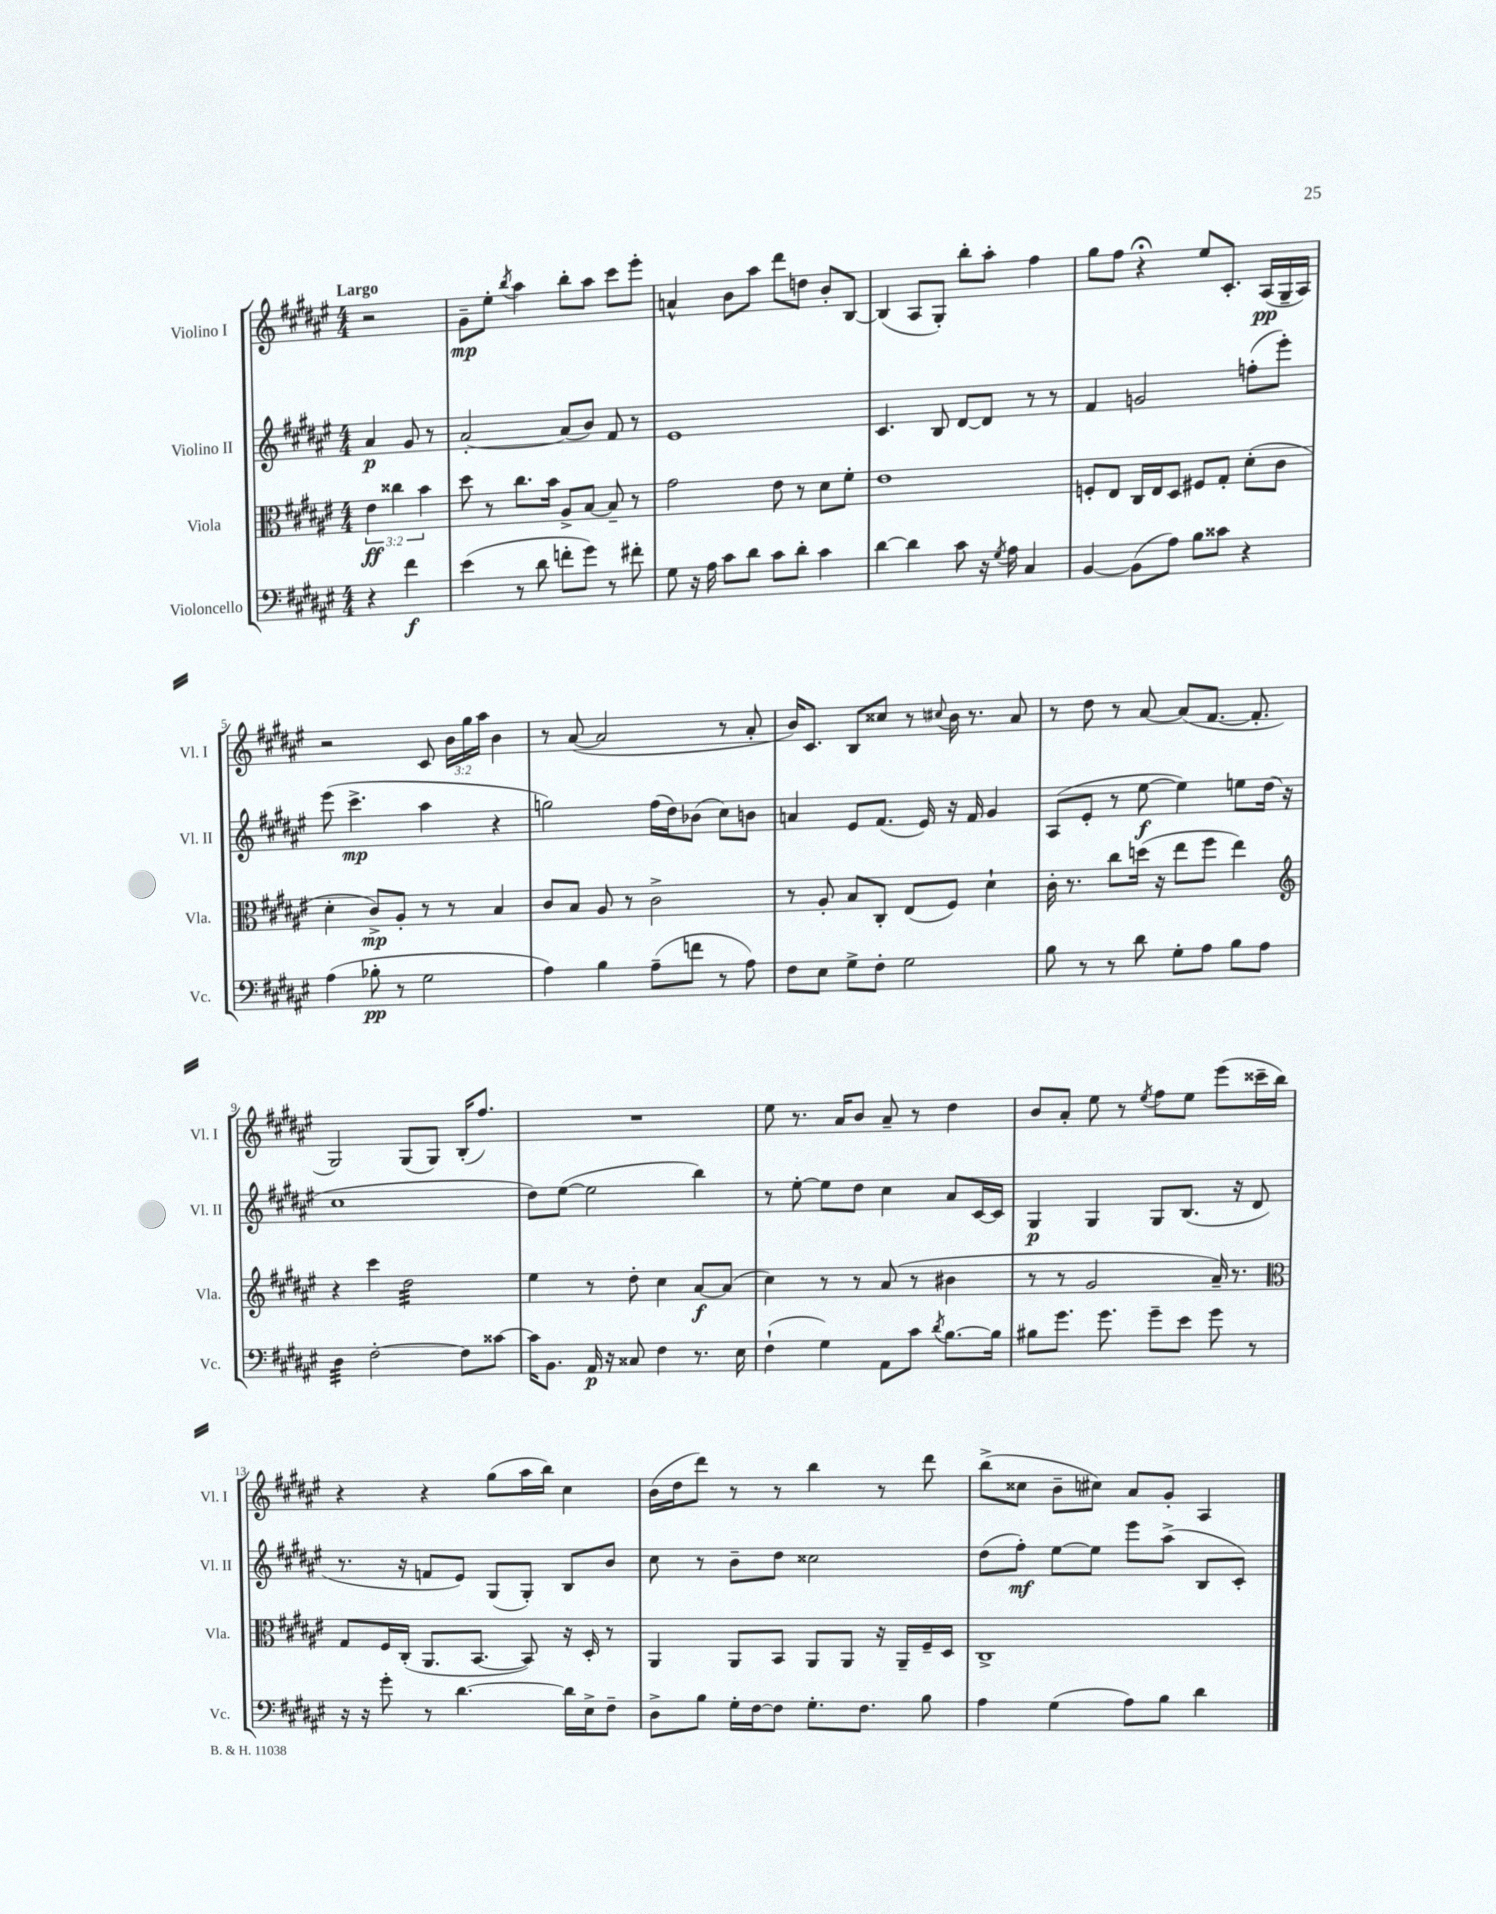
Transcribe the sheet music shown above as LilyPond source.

<<
\new StaffGroup <<
\new Staff = "s0" \with { instrumentName = "Violino I" shortInstrumentName = "Vl. I" } {
    \clef treble \key fis \major \numericTimeSignature \time 4/4 \override Staff.TupletNumber.text = #tuplet-number::calc-fraction-text \partial 2 \tempo "Largo"
    \autoBeamOff r2 |
    gis'8[--\mp eis''8]-. \acciaccatura { b''8 } ais''4 b''8[-. ais''8] cis'''8[ eis'''8]-. |
    a'4-^ b'8[ ais''8] dis'''8[ d''8] b'8[-. b8]~ |
    b4( ais8[ gis8]-.) b''8[-. ais''8]-. fis''4 |
    gis''8[ fis''8] r4\fermata eis''8[ cis'8.]-. ais16[\pp( gis16-- ais16]) |
    r2 cis'8 \tuplet 3/2 { b'16[ gis''16 ais''16] } b'4 |
    r8 ais'8~( ais'2 r8 ais'8-. |
    b'16[) cis'8.] b8[ cisis''8] r8 \appoggiatura { cis''8 } b'16 r8. ais'8 |
    r8 dis''8 r8 ais'8~ ais'8[( fis'8.]~ fis'8.-. |
    gis2) gis8[( gis8]) b16[-.( fis''8.]) |
    R1 |
    eis''8 r8. ais'16[ b'8] ais'8-- r8 dis''4 |
    b'8[ ais'8]-. eis''8 r8 \acciaccatura { eis''8 } fis''8[ eis''8] eis'''8[( cisis'''16-- b''16]) |
    r4 r4 gis''8[( ais''16 b''16]) cis''4 |
    b'16[( dis''16 dis'''8]) r8 r8 b''4 r8 dis'''8 |
    b''8[->( cisis''8] b'8[-- cis''8]) ais'8[ gis'8]-. ais4 \bar "|." |
}
\new Staff = "s1" \with { instrumentName = "Violino II" shortInstrumentName = "Vl. II" } {
    \clef treble \key fis \major \numericTimeSignature \time 4/4 \partial 2
    \autoBeamOff ais'4\p gis'8 r8 |
    ais'2~-. ais'8[( b'8]) fis'8 r8 |
    eis'1 |
    cis'4. b8 dis'8[~ dis'8] r8 r8 |
    fis'4 g'2 f''8[-.( eis'''8]-.) |
    eis'''8( cis'''4.->\mp ais''4 r4 |
    g''2) fis''16[( dis''16) bes'8]( cis''8[) b'8] |
    a'4 eis'8[ fis'8.]( eis'16) r16 fis'16 gis'4 |
    ais8[( eis'8]-. r8 eis''8~\f eis''4) e''8[ dis''16]( r16 |
    cis''1 |
    dis''8[) eis''8]~( eis''2 b''4) |
    r8 eis''8~-. eis''8[ dis''8] cis''4 ais'8[ cis'16~ cis'16] |
    gis4\p gis4 gis8[ b8.]( r16 dis'8 |
    r8. r16 f'8[ eis'8]) gis8[( gis8]-.) b8[ b'8] |
    cis''8 r8 b'8[-- dis''8] cisis''2 |
    dis''8[( fis''8]-.\mf) eis''8[~ eis''8] eis'''8[ ais''8]->( b8[ cis'8]-.) \bar "|." |
}
\new Staff = "s2" \with { instrumentName = "Viola" shortInstrumentName = "Vla." } {
    \clef alto \key fis \major \numericTimeSignature \time 4/4 \override Staff.TupletNumber.text = #tuplet-number::calc-fraction-text \partial 2
    \autoBeamOff \tuplet 3/2 { eis'4\ff cisis''4 b'4 } |
    dis''8 r8 cis''8.[ b'16] ais8[-> b8]~ b8-- r8 |
    gis'2 eis'8 r8 dis'8[ fis'8]-. |
    eis'1 |
    f8[-. eis8] cis16[ eis16 dis8] fis8[ gis8]-. dis'8[-.( cis'8] |
    dis'4-. cis'8[->\mp) ais8]-. r8 r8 b4 |
    cis'8[ b8] ais8 r8 cis'2-> |
    r8 ais8-. b8[ cis8]-. eis8[( fis8]) dis'4-! |
    cis'16-. r8. cis''8[ d''16]( r16 eis''8[ fis''8] eis''4) |
    \clef treble r4 cis'''4 dis''2:32 |
    eis''4 r8 dis''8-. cis''4 ais'8[~\f ais'8]( |
    cis''4) r8 r8 ais'8( r8 bis'4 |
    r8 r8 gis'2 ais'16--) r8. |
    \clef alto gis8[ fis16 cis16]-.( ais,8.[ b,8.]~ b,8) r16 dis16-. r8 |
    ais,4 ais,8[ b,8] ais,8[ ais,8] r16 ais,16[-- fis16-- dis16] |
    cis1-> \bar "|." |
}
\new Staff = "s3" \with { instrumentName = "Violoncello" shortInstrumentName = "Vc." } {
    \clef bass \key fis \major \numericTimeSignature \time 4/4 \partial 2
    \autoBeamOff r4 fis'4\f |
    eis'4( r8 dis'8 f'8[-. gis'8]) r8 fis'8-. |
    gis8 r16 ais16 cis'8[ dis'8] cis'8[ dis'8]-. cis'4 |
    dis'4~ dis'4 cis'8 r16 \acciaccatura { gis8 } ais16 cis4 |
    b,4~ b,8[( ais8]) b8[ cisis'8] r4 |
    ais4( bes8-.\pp r8 gis2 |
    ais4) b4 ais8[--( f'8] r8 ais8) |
    fis8[ eis8] gis8[-> fis8]-. gis2 |
    b8 r8 r8 dis'8 gis8[-. ais8] b8[ ais8] |
    dis4:32 fis2~-. fis8[ cisis'8]~ |
    cisis'16[ b,8.] ais,16\p r16 cisis8 fis4 r8. eis16 |
    fis4-!( gis4) ais,8[ cis'8] \acciaccatura { dis'8 } b8.[~ b16] |
    bis8[ gis'8.] gis'8. gis'8[-- eis'8] gis'8 r8 |
    r16 r16 gis'8-. r8 dis'4.~ dis'16[ eis16-> fis8]-- |
    dis8[-> b8] gis16[-. fis16~ fis8] gis8.[-. fis8.] b8 |
    ais4 gis4( ais8[) b8] dis'4 \bar "|." |
}
>>
>>
